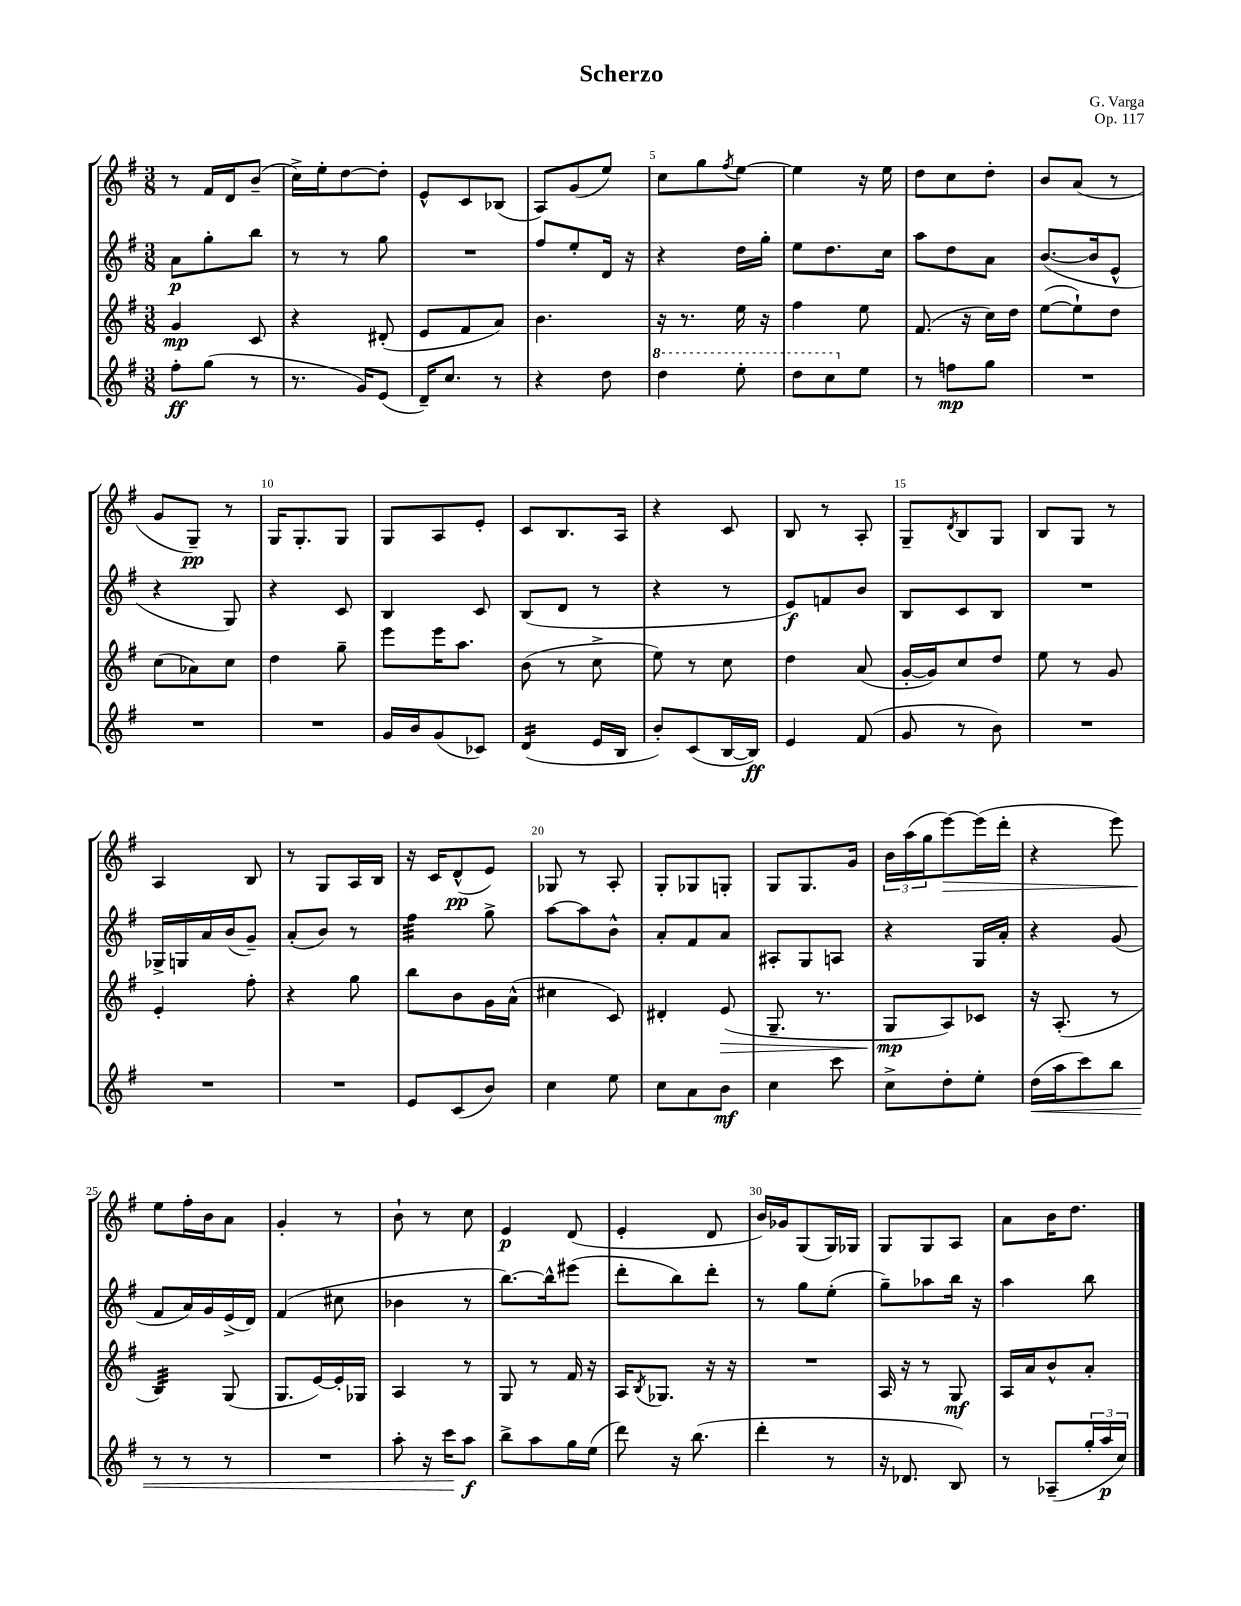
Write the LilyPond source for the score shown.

\header { title = "Scherzo" composer = "G. Varga" opus = "Op. 117" }
<<
\new StaffGroup <<
\new Staff = "s0" {
    \clef treble \key g \major \numericTimeSignature \time 3/8
    r8 fis'16 d'16 b'8--( |
    c''16->) e''16-. d''8~ d''8-. |
    e'8-^ c'8 bes8( |
    a8) g'8( e''8) |
    c''8 g''8 \acciaccatura { fis''8 } e''8~ |
    e''4 r16 e''16 |
    d''8 c''8 d''8-. |
    b'8 a'8( r8 |
    g'8 g8--\pp) r8 |
    g16 g8.-. g8 |
    g8 a8 e'8-. |
    c'8 b8. a16 |
    r4 c'8 |
    b8 r8 a8-. |
    g8-- \acciaccatura { d'8 } b8 g8 |
    b8 g8 r8 |
    a4 b8 |
    r8 g8 a16 b16 |
    r16 c'16 d'8-^\pp( e'8) |
    ges8 r8 a8-. |
    g8-. ges8 g8-. |
    g8 g8. g'16 |
    \tuplet 3/2 { b'16 a''16( g''16 } e'''8~\>) e'''16( d'''16-. |
    r4 e'''8) |
    e''8\! fis''16-. b'16 a'8 |
    g'4-. r8 |
    b'8-! r8 c''8 |
    e'4\p d'8( |
    e'4-. d'8 |
    b'16) ges'16 g8( g16) ges16 |
    g8 g8 a8 |
    a'8 b'16 d''8. \bar "|." |
}
\new Staff = "s1" {
    \clef treble \key g \major \numericTimeSignature \time 3/8
    a'8\p g''8-. b''8 |
    r8 r8 g''8 |
    R4. |
    fis''8 e''8-. d'16 r16 |
    r4 d''16 g''16-. |
    e''8 d''8. c''16 |
    a''8 d''8 a'8 |
    b'8.~( b'16 e'8-^ |
    r4 g8) |
    r4 c'8 |
    b4 c'8 |
    b8( d'8 r8 |
    r4 r8 |
    e'8\f) f'8 b'8 |
    b8 c'8 b8 |
    R4. |
    ges16-> g16 a'16 b'16( g'8--) |
    a'8-.( b'8) r8 |
    fis''4:32 g''8-> |
    a''8~ a''8 b'8-^ |
    a'8-. fis'8 a'8 |
    ais8-. g8 a8 |
    r4 g16 a'16-. |
    r4 g'8( |
    fis'8 a'16) g'16 e'16->( d'16) |
    fis'4( cis''8 |
    bes'4 r8 |
    b''8.~) b''16-^ eis'''8( |
    d'''8-. b''8) d'''8-. |
    r8 g''8 e''8-.( |
    g''8--) aes''8 b''16 r16 |
    a''4 b''8 \bar "|." |
}
\new Staff = "s2" {
    \clef treble \key g \major \numericTimeSignature \time 3/8
    g'4\mp c'8 |
    r4 dis'8-.( |
    e'8 fis'8 a'8) |
    b'4. |
    r16 r8. e''16 r16 |
    fis''4 e''8 |
    fis'8.( r16 c''16) d''16 |
    e''8~( e''8-!) d''8 |
    c''8( aes'8) c''8 |
    d''4 g''8-- |
    e'''8 e'''16 a''8. |
    b'8( r8 c''8-> |
    e''8) r8 c''8 |
    d''4 a'8( |
    g'16~-. g'16) c''8 d''8 |
    e''8 r8 g'8 |
    e'4-. fis''8-. |
    r4 g''8 |
    b''8 b'8 g'16 a'16-^( |
    cis''4 c'8) |
    dis'4-. e'8\>( |
    g8.-- r8. |
    g8\mp\! a8) ces'8 |
    r16 a8.-.( r8 |
    b4:32) g8( |
    g8. e'16~) e'16-. ges16 |
    a4 r8 |
    g8 r8 fis'16 r16 |
    a16 \acciaccatura { b8 } ges8. r16 r16 |
    R4. |
    a16 r16 r8 g8\mf |
    a16 a'16 b'8-^ a'8-. \bar "|." |
}
\new Staff = "s3" {
    \clef treble \key g \major \numericTimeSignature \time 3/8
    fis''8-.\ff g''8( r8 |
    r8. g'16) e'8( |
    d'16--) c''8. r8 |
    r4 d''8 |
    \ottava #1 d'''4 e'''8-. |
    d'''8 c'''8 \ottava #0 e''8 |
    r8 f''8\mp g''8 |
    R4. |
    R4. |
    R4. |
    g'16 b'16 g'8( ces'8) |
    d'4:16( e'16 b16 |
    b'8-.) c'8( b16~ b16\ff) |
    e'4 fis'8( |
    g'8 r8 b'8) |
    R4. |
    R4. |
    R4. |
    e'8 c'8( b'8) |
    c''4 e''8 |
    c''8 a'8 b'8\mf |
    c''4 c'''8 |
    c''8-> d''8-. e''8-. |
    d''16\<( a''16 c'''8) b''8 |
    r8 r8 r8 |
    R4. |
    a''8-. r16 c'''16\! a''8\f |
    b''8-> a''8 g''16 e''16( |
    d'''8) r16 b''8.( |
    d'''4-. r8 |
    r16 des'8. b8) |
    r8 aes8--( \tuplet 3/2 { g''16-. a''16\p c''16) } \bar "|." |
}
>>
>>
\layout { \context { \Score \override BarNumber.break-visibility = ##(#f #t #t) barNumberVisibility = #(every-nth-bar-number-visible 5) } }
